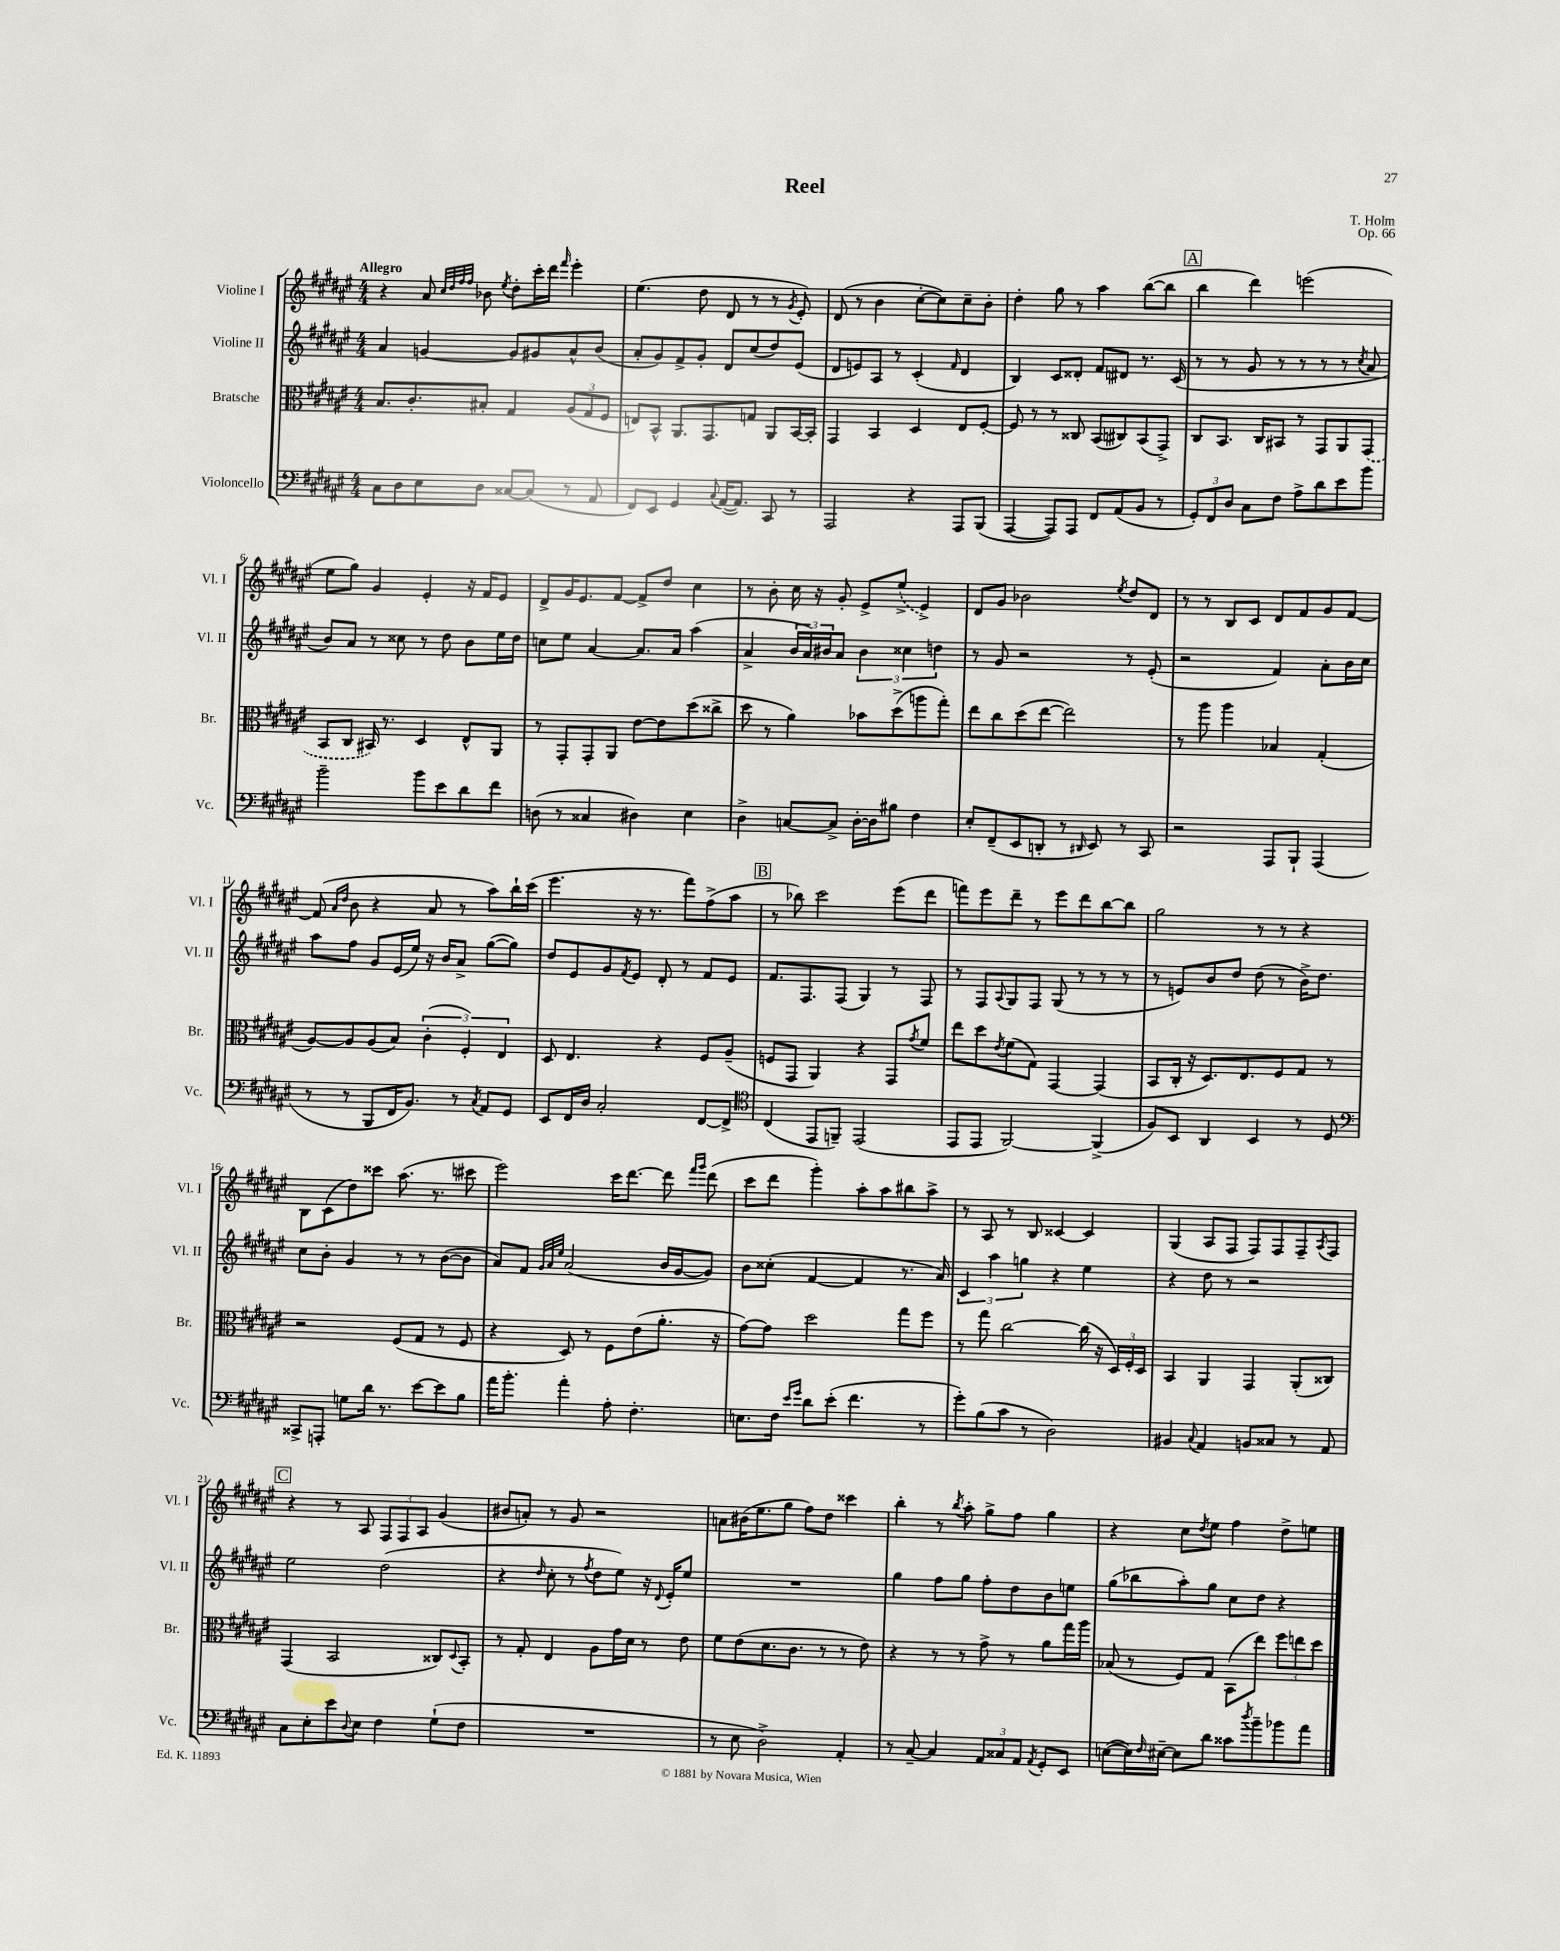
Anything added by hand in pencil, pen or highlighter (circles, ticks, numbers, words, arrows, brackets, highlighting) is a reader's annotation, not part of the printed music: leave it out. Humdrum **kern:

**kern	**kern	**kern	**kern
*part4	*part3	*part2	*part1
*staff4	*staff3	*staff2	*staff1
*I"Violoncello	*I"Bratsche	*I"Violine II	*I"Violine I
*I'Vc.	*I'Br.	*I'Vl. II	*I'Vl. I
*clefF4	*clefC3	*clefG2	*clefG2
*k[f#c#g#d#a#e#]	*k[f#c#g#d#a#e#]	*k[f#c#g#d#a#e#]	*k[f#c#g#d#a#e#]
*M4/4	*M4/4	*M4/4	*M4/4
=1	=1	=1	=1
!	!	!	!LO:TX:a:B:t=Allegro
8C#\L	8.B/L	4a#/	4r
8D#\	.	.	.
.	8.c#'/	.	.
8E#\	.	[4gn/	8a#/
.	.	.	32qqcc#/LLL
.	.	.	32qqdd#/
.	.	.	32qqff#/
.	.	.	32qqff#/JJJ
8D#\J	8B#X'/J	.	8b-X\
.	.	.	8qee#/
[8C##X/L	4G#/	8g/L]	8dd#'\L
(8C##/J]	.	8g#X/	16ccc#'\L
.	.	.	16ddd#\JJ
.	.	.	16qqfff#/
8r	(12A#/L	8a#^^/	4eee#'\
.	12G#/	.	.
8AA#/	.	(8b/J	.
.	12F#/J	.	.
=2	=2	=2	=2
8FF#/L)	8En/L)	8a#'/L	(4.ee#\
8EE#/J	8BB^^/J	8g#/)	.
4GG#/	8.AA#/L	8f#^/	.
.	.	8g#'/J	8dd#\
.	8.GG#/	.	.
8qqC#/	.	.	.
([16AA#/KL	.	8d#/L	8d#/
8.AA#/J])	.	.	.
.	8Gn/J	(8cc#/	8r
8CC#/	8AA#/L	8dd#/)	8r
.	.	.	8qg#/
8r	[16BB/L	(8e#/J	8e#'/)
.	16BB'/JJ]	.	.
=3	=3	=3	=3
2AAA#/	4GG#/	8d#/L	(8d#/
.	.	8en/)	8r
.	4BB/	8A#/J	4b\
.	.	8r	.
4r	4D#/	(4c#'/	[8cc#'\L
.	.	.	8cc#\])
.	.	16qqf#/	.
8AAA#/L	8E#/L	4d#/	8cc#~\
(8BBB/J	[8F#'/J	.	8b'\J
=4	=4	=4	=4
[4AAA#/	8F#/]	4B/)	4dd#'\
.	8r	.	.
8AAA#/L])	8r	8c#/L	8gg#\
8AAA#/J	8C##X/	8d##X'/J	8r
8FF#/L	(8BB/L	8f#/L	4aa#\
(8AA#/	8C#X/)	8d#X/J	.
8BB/J	(8BB/	8.r	([8bb\L
8r	8GG#^/J)	.	8bb\J]
.	.	(16c#/	.
!!LO:REH:place=s1:t=A
=5	=5	=5	=5
12GG#'/L)	8C#/L	8r	4bb\
12FF#/	.	.	.
.	8.BB/J	8r	.
12D#/J	.	.	.
8C#\L	.	8g#/	4ddd#\)
.	16C#/KL	.	.
8F#\J	8BB#X/J	8r	.
8A#^\L	8r	8r	(2eeen\
8d#\	8GG#/L	8r	.
8e#\	8AA#/	8r	.
.	.	8qcc#/	.
8b\J	(8GG#/J	8a#/	.
!!LO:LB:g=z
=6	=6	=6	=6
2b~\	8BB/L	8b/L)	8ee#\L
.	8C#/J	8a#/J	8gg#\J)
.	16BB#X/)	8r	4g#/
.	8.r	.	.
.	.	8cc##X\	.
8b\L	4D#/	8r	4e#'/
8e#\	.	8dd#\	.
8d#\	8E#^^/L	8b\L	16r
.	.	.	16f#/KL
8f#\J	8AA#/J	16ee#\L	8e#/J
.	.	16dd#\JJ	.
=7	=7	=7	=7
(8Dn\	8r	8ccn\L	8d#^/L
8r	8GG#'/L	8ee#\J	16g#/K
.	.	.	8.e#/
4C##X/	8GG#'/	[4a#/	.
.	8AA#/J	.	[8f#/J
4D#X\)	[8e#\L	8.a#/L]	8f#^/L]
.	8e#\]	.	8dd#/J
.	.	16a#/Jk	.
4E#\	(8dd#\	(4aa#\	4cc#\
.	8cc##X^\J	.	.
=8	=8	=8	=8
4D#^\	8dd#\	4a#^/	8r
.	8r	.	8b'\
[8Cn/L	4a#\)	24b/LL	16cc#\
.	.	24a#/)	.
.	.	.	16r
.	.	24b#X/J	.
8C^/J]	.	8a#/J	8g#'/
[16D#'\LL	8b-X\L	6b#\	8e#^/L
16D#\J]	.	.	.
8B#X\J	(8dd#^\	.	(8ee#^/J
.	.	6cc##X\	.
4F#\	8aan\	.	4e#^/)
.	.	6ddn\	.
.	8gg#'\J)	.	.
=9	=9	=9	=9
8E#'/L	8ee#\L	8r	8d#/L
(8FF#~/	8cc#\	8g#/	8g#/J
8EE#/	(8dd#\	2r	2b-X\
8DDn'/J	[8ee#\J	.	.
8r	2ee#\])	.	.
16qqDD#X/	.	.	.
8EE#/)	.	.	.
.	.	.	8qee#/
8r	.	8r	8dd#/L
8CC#/	.	(8e#'/	8d#/J
=10	=10	=10	=10
2r	8r	2r	8r
.	8aa#\	.	8r
.	4aa#\	.	8B/L
.	.	.	8c#/J
8AAA#/L	4B-X/	4f#/)	8d#/L
8BBB`/J	.	.	8f#/
(4AAA#/	(4G#'/	8a#'\L	8g#/
.	.	16b\L	[8f#/J
.	.	16cc#\JJ	.
!!LO:LB:g=z
=11	=11	=11	=11
8r	[8A#/L)	8aa#\L	(8f#/]
.	.	.	16qqa#/LL
.	.	.	16qqdd#/JJ
8r	8A#/]	8ff#\J	8b\
8BBB/L	(8A#/	8g#/L	4r
16FF#/K	8B/J)	(16e#/L	.
8.BB/J)	.	16ee#/JJ)	.
.	(6c#'\	16r	8a#/
.	.	16b/KL	.
8r	.	8a#^/J	8r
.	6F#'/)	.	.
8qC#/	.	.	.
8AA#/L	.	([8gg#\L	8aa#\L)
.	6E#/	.	.
8GG#/J	.	8gg#\J])	16bb`\L
.	.	.	(16ccc#\JJ
=12	=12	=12	=12
8EE#/L	8D#/	8dd#/L	4.eee#\
16FF#/L	4.E#/	8e#/	.
16D#/JJ	.	.	.
2C#'/	.	8g#/	.
.	.	8qf#/	.
.	.	8e#/J	16r
.	.	.	8.r
.	4r	8d#'/	.
.	.	8r	8fff#\L)
[8FF#/L	8F#/L	8f#/L	(8ff#^\
8FF#^/J]	(8A#~/J	8e#/J	8aa#\J
!!LO:REH:place=s1:t=B
=13	=13	=13	=13
*clefC4	*	*	*
(4C#/	8Fn/L	8.f#/L	8r
.	8GG#/J	.	8bb-X\)
.	.	8.F#/	.
8EE#/L	4AA#/)	.	2ccc#\
8FFn~/J)	.	(8F#/J	.
(2EE#/	4r	4G#/)	.
.	8GG#/L	8r	(8eee#\L
.	8qg#/	.	.
.	8f#/J	8F#/	8ddd#\J
=14	=14	=14	=14
8EE#/L	8ee#\L	8r	8fffn\L)
8EE#/J	8dd#\	8F#/L	8eee#\
.	8qe#/	8qqA#/	.
[2FF#/)	(8f#\	8G#/	8ddd#~\J
.	8G#\J)	8F#/J	8r
.	[4GG#/	(8G#/	8eee#\L
.	.	8r	8ddd#\
(4FF#^/]	(4GG#/]	8r	[8bb\
.	.	8r	8bb\J]
=15	=15	=15	=15
8F#/L)	8BB/L	8r	2gg#\
8BB/J	16C#'/Jk	8en/L)	.
.	16r	.	.
4AA#/	8.D#/L)	8b/	.
.	.	8dd#/J	.
.	8.E#/	.	.
4BB/	.	(8dd#\	8r
.	8F#/	8r	8r
8r	8G#/J	16b^\KL)	4r
.	.	8.dd#\J	.
8D#/	8r	.	.
!!LO:LB:g=z
=16	=16	=16	=16
*clefF4	*	*	*
8CC##X^/L	2r	8cc#\L	8B\L
8AAAn'/J	.	8b'\J	(8c#\
8Gn\L	.	4g#/	8dd#\)
16d#\Jk	.	.	8ccc##X\J
8.r	.	.	.
.	(8F#/L	8r	(8.aa#\
[8e#\L	8G#/J	8r	.
.	.	.	8.r
8e#\]	8r	([8b\L	.
8B\J	8F#/	8b\J]	8ccc#X\
=17	=17	=17	=17
16a#\KL	4r	8a#/L)	2eee#\)
8.b'\J	.	.	.
.	.	8f#/J	.
.	.	32qqg#/LLL	.
.	.	32qqa#/	.
.	.	32qqee#/JJJ	.
4a#'\	8D#/)	(2a#/	.
.	8r	.	.
8A#'\	8F#\L	.	16ccc#\KL
.	.	.	[8.ddd#\J
4.F#'\	(8e#\	.	.
.	8.a#'\J	16b/LL	8ddd#\]
.	.	[16g#/J	.
.	.	.	16qqfff#/LL
.	.	.	16qqggg#/JJ
.	.	8g#/J])	(8ddd#\
.	16r	.	.
=18	=18	=18	=18
8.En\L	[8g#\L)	8b\L	8ccc#\L
.	8g#\J]	(8cc##X'\J	8ddd#\J
16F#\Jk	.	.	.
16qqe#/LL	.	.	.
16qqg#/JJ	.	.	.
8d#\L	2dd#\	[4f#/	4ggg#'\)
(8e#'\J	.	.	.
4.f#\	.	4f#/]	8aa#'\L
.	.	.	8aa#\
.	8gg#\L	8.r	8bb#X\
8r	8ff#\J	.	8aa#^\J
.	.	16a#/)	.
=19	=19	=19	=19
8g#'\L)	8r	6c#/	8r
(8B\	8gg#\	.	8A#/
.	.	6aa#\	.
8c#\J	[2cc#\	.	8r
.	.	6ggn\	.
8r	.	.	8B/
2D#\)	.	4r	[4c##X/
.	(16cc#\]	4ee#\	4c##/]
.	16r	.	.
.	24D#/LL)	.	.
.	24F#'/	.	.
.	24D#/JJ	.	.
=20	=20	=20	=20
4BB#X/	4BB/	4r	(4G#/
8qqC#/	.	.	.
4AA#/	4AA#/	8dd#\	8A#/L
.	.	8r	8F#/J
8BBn/L	4GG#/	2r	8F#/L)
8C##X/J	.	.	8F#/
8r	(8AA#'/L	.	8F#~/
.	.	.	8qA#/
8AA#/	8C##X/J)	.	8F#/J
!!LO:LB:g=z
!!LO:REH:place=s1:t=C
=21	=21	=21	=21
8C#\L	(4GG#/	2ee#\	4r
8E#'\	.	.	.
8e#\	2BB/	.	8r
8qqD#/	.	.	.
8E#\J	.	.	8A#/
4F#\	.	(2dd#\	12F#/L
.	.	.	12F#/
.	.	.	12A#/J
(8G#`\L	8C##X/L)	.	(4g#/
.	8qqD#/	.	.
8F#\J	8BB'/J	.	.
=22	=22	=22	=22
1r	8r	4r	8b#X/L
.	8G#'/	.	8an'/J)
.	.	16qqdd#/	.
.	4E#/	8cc#'\	8r
.	.	8r	8g#/
.	.	8qff#/	.
.	8A#\L	8dd#\L	2r
.	16g#\L	8ee#\J)	.
.	16d#\JJ	.	.
.	8r	16r	.
.	.	8qqd#/	.
.	.	16e#'/KL	.
.	8e#\	8ee#/J	.
=23	=23	=23	=23
8r	8f#\L	1r	8an\L
8E#\	(8e#\	.	(16b#X\K
.	.	.	8.ee#\
2D#^\)	8.d#\	.	.
.	.	.	8gg#\J
.	8.c#\J	.	.
.	.	.	8ff#\L)
.	8r	.	8dd#\J
4AA#'/	8r	.	4ccc##X\
.	8e#\)	.	.
=24	=24	=24	=24
8r	4r	4gg#\	4bb'\
[8C#~/	.	.	.
4C#/]	8r	8ff#\L	8r
.	.	.	8qbb/
.	8r	8gg#\J	8aa#'\
12AA#/L	8g#^\	8ff#'\L	8gg#^\L
12C##X/	.	.	.
.	8r	8dd#\	8ff#\J
12AA#/J	.	.	.
8qAA#/	.	.	.
8GG#'/L	8a#\L	8b\	4gg#\
8EE#/J	16gg#\L	8een\J	.
.	16aa#\JJ	.	.
=25	=25	=25	=25
([8En\L	(8B-X/	(8gg#\L	4r
16E\L])	8r	8bb-X\	.
16qqF#/	.	.	.
[16E#X~\JJ	.	.	.
8E#\L]	8F#/L)	8aa#'\)	8cc#\L
.	.	.	8qdd#/
8d#\J	8G#/J	8gg#\J	8ee#\J
8c##X\L	(8BB\L	8cc#\L	4ff#\
8qdd#/	.	.	.
8b~\	8ee#\J)	8dd#\J	.
8b-X\	12ff#\L	4r	8dd#^\L
.	12een\	.	.
8a#\J	.	.	8een\J
.	12dd#\J	.	.
==	==	==	==
*-	*-	*-	*-
